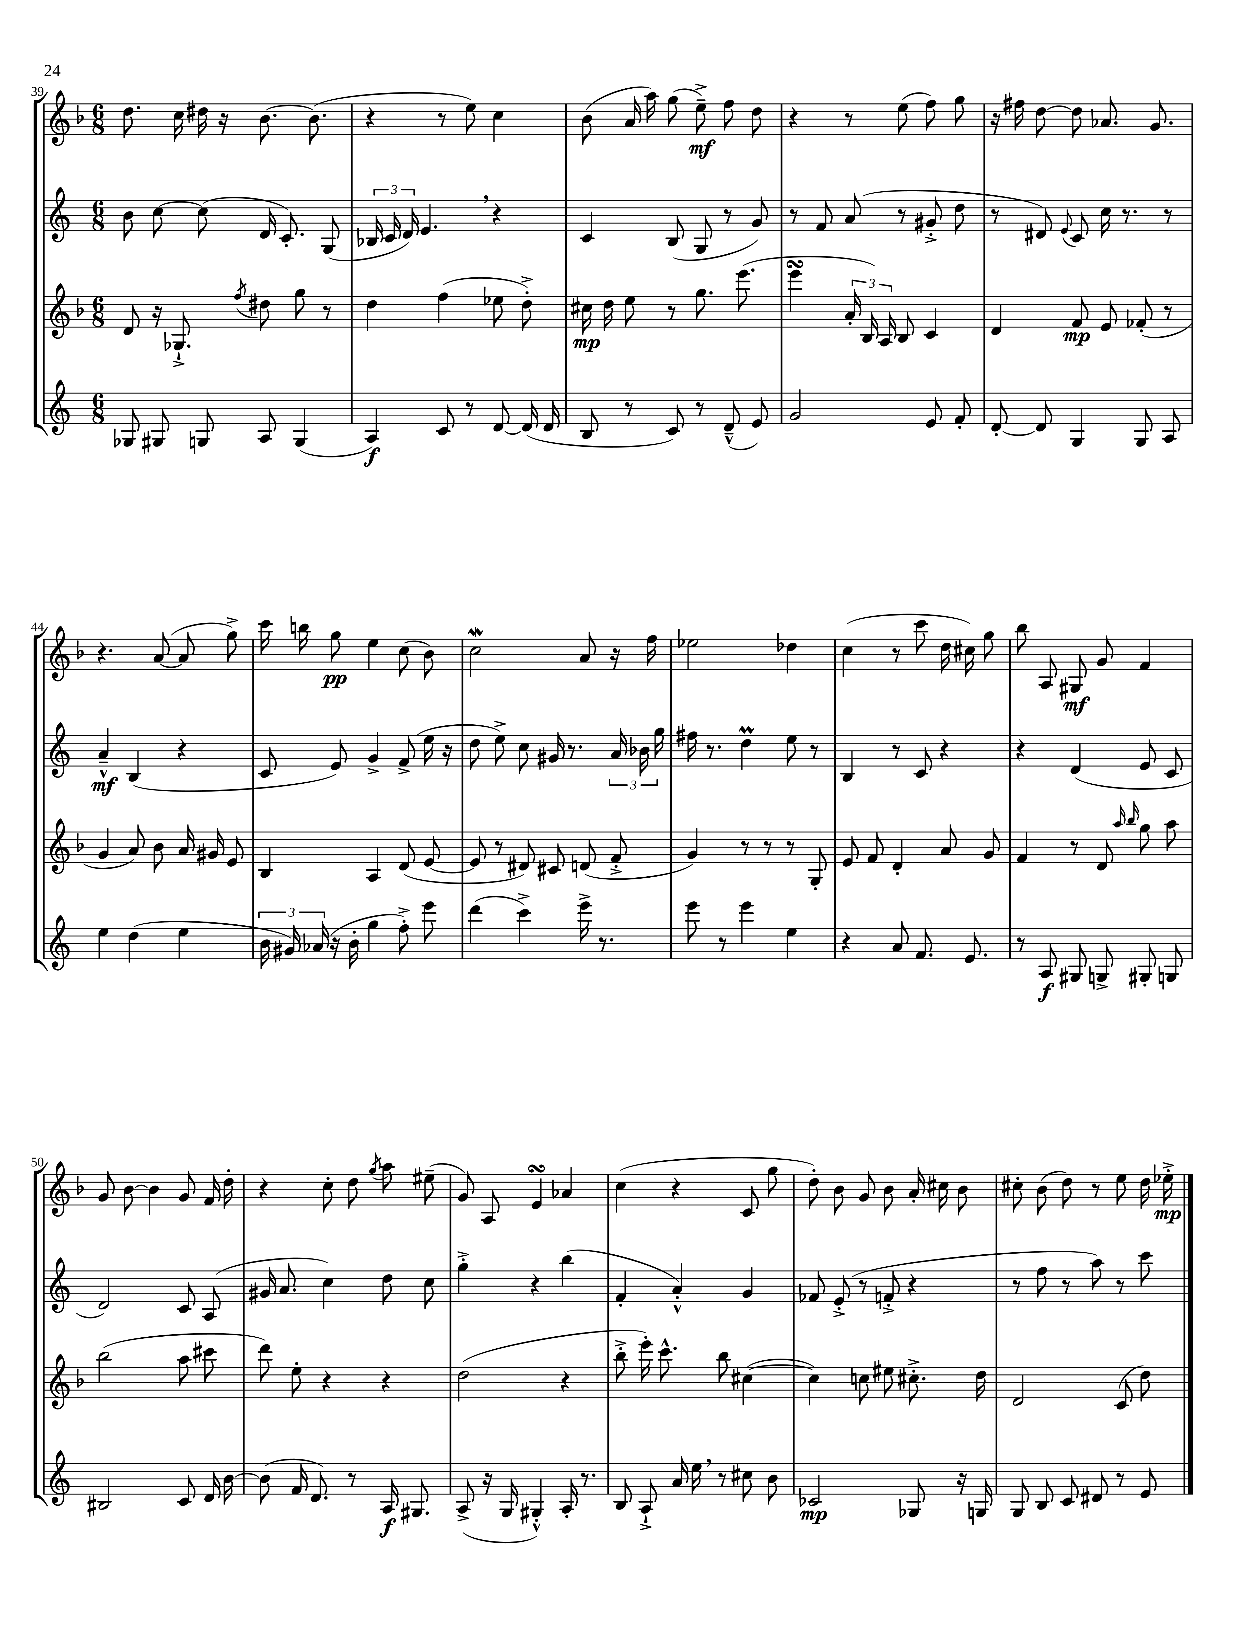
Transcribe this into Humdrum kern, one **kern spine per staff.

**kern	**kern	**kern	**kern
*staff4	*staff3	*staff2	*staff1
*clefG2	*clefG2	*clefG2	*clefG2
*k[]	*k[b-]	*k[]	*k[b-]
*M6/8	*M6/8	*M6/8	*M6/8
8G-/	8d/	8b\	8.dd\
8G#/	16r	[8cc\	.
.	8.G-`^/	.	16cc\
8G/	.	(8cc\]	16dd#\
.	.	.	16r
.	8qff/	.	.
8A/	8dd#\	16d/	[8.b-\
.	.	8.c'/)	.
(4G/	8gg\	.	.
.	.	.	(8.b-\]
.	8r	(8G/	.
=	=	=	=
4A/)	4dd\	24B-/	4r
.	.	24c/	.
.	.	24d/)	.
.	.	4.e/	.
8c/	(4ff\	.	8r
8r	.	.	8ee\)
[8d/	8ee-\	4r	4cc\
(16d/]	8dd'^\)	.	.
16d/	.	.	.
=	=	=	=
8B/	16cc#\	4c/	(8b-\
.	16dd\	.	.
8r	8ee\	.	16a/
.	.	.	16aa\)
8c/)	8r	(8B/	(8gg\
8r	8.gg\	8G/	8ee~^\)
(8d~^^/	.	8r	8ff\
.	(8.eee\	.	.
8e/)	.	8g/)	8dd\
=	=	=	=
2g/	4eee\	8r	4r
.	.	8f/	.
.	24a'/	(8a/	8r
.	24B-/)	.	.
.	24A/	.	.
.	8B-/	8r	(8ee\
8e/	4c/	8g#'^/	8ff\)
8f'/	.	8dd\	8gg\
=	=	=	=
[8d'/	4d/	8r	16r
.	.	.	16ff#\
8d/]	.	8d#/)	[8dd\
.	.	8qqe/	.
4G/	8f/	8c/	8dd\]
.	8e/	16cc\	8.a-/
.	.	8.r	.
8G/	(8f-'/	.	.
.	.	.	8.g/
8A/	8r	8r	.
=	=	=	=
4ee\	4g/	4a~^^/	4.r
(4dd\	8a/)	(4B/	.
.	8b-\	.	([8a/
4ee\	16a/	4r	8a/]
.	16g#/	.	.
.	8e/	.	8gg^\)
=	=	=	=
24b\	4B-/	8c/	16ccc\
24g#/)	.	.	.
.	.	.	16bb\
(24a-/	.	.	.
16r	.	8e/)	8gg\
16b'\	.	.	.
4gg\	4A/	4g^/	4ee\
8ff'^\)	(8d/	(8f^/	(8cc\
8eee\	[8e/	16ee\	8b-\)
.	.	16r	.
=	=	=	=
(4ddd\	8e/]	8dd\	2cc\
.	8r	8ee^\)	.
4ccc^\)	8d#/)	8cc\	.
.	8c#/	16g#/	.
.	.	8.r	.
16eee^\	(8d/	.	8a/
8.r	.	.	.
.	8f'^/	24a/	16r
.	.	24b-\	.
.	.	.	16ff\
.	.	24gg\	.
=	=	=	=
8eee\	4g/)	16ff#\	2ee-\
.	.	8.r	.
8r	.	.	.
4eee\	8r	4dd\	.
.	8r	.	.
4ee\	8r	8ee\	4dd-\
.	8G'/	8r	.
=	=	=	=
4r	8e/	4B/	(4cc\
.	8f/	.	.
8a/	4d'/	8r	8r
8.f/	.	8c/	8ccc\
.	8a/	4r	16dd\
8.e/	.	.	16cc#\)
.	8g/	.	8gg\
=	=	=	=
8r	4f/	4r	8bb-\
8A/	.	.	8A/
8G#/	8r	(4d/	8G#/
8G^/	8d/	.	8g/
.	16qqaa/	.	.
.	16qqbb-/	.	.
8G#'/	8gg\	8e/	4f/
8G/	8aa\	8c/	.
=	=	=	=
2B#/	(2bb-\	2d/)	8g/
.	.	.	[8b-\
.	.	.	4b-\]
8c/	8aa\	8c/	8g/
16d/	8ccc#\	(8A/	16f/
[16b\	.	.	16dd'\
=	=	=	=
(8b\]	8ddd\)	16g#/	4r
.	.	8.a/	.
16f/	8ee'\	.	.
8.d/)	.	.	.
.	4r	4cc\)	8cc'\
8r	.	.	8dd\
.	.	.	8qgg/
16A/	4r	8dd\	8aa\
8.G#/	.	.	.
.	.	8cc\	(8ee#~\
=	=	=	=
(8A^/	(2dd\	4gg'^\	8g/)
16r	.	.	8A/
16G/	.	.	.
4G#'^^/)	.	4r	4e/
16A'/	4r	(4bb\	4a-/
8.r	.	.	.
=	=	=	=
8B/	8bb-'^\	4f'/	(4cc\
8A`^/	16eee'\)	.	.
.	8.ccc^^\	.	.
16a/	.	4a'^^/)	4r
16ee\	.	.	.
8r	8bb-\	.	.
8cc#\	([4cc#\	4g/	8c/
8b\	.	.	8gg\
=	=	=	=
2c-/	4cc#\])	8f-/	8dd'\)
.	.	(8e'^/	8b-\
.	8cc\	8r	8g/
.	8ee#\	8f'^/	8b-\
8G-/	8.cc#'^\	4r	16a'/
.	.	.	16cc#\
16r	.	.	8b-\
16G/	16dd\	.	.
=	=	=	=
8G/	2d/	8r	8cc#'\
8B/	.	8ff\	(8b-\
8c/	.	8r	8dd\)
8d#/	.	8aa\)	8r
8r	(8c/	8r	8ee\
8e/	8dd\)	8ccc\	16dd\
.	.	.	16ee-'^\
==	==	==	==
*-	*-	*-	*-
